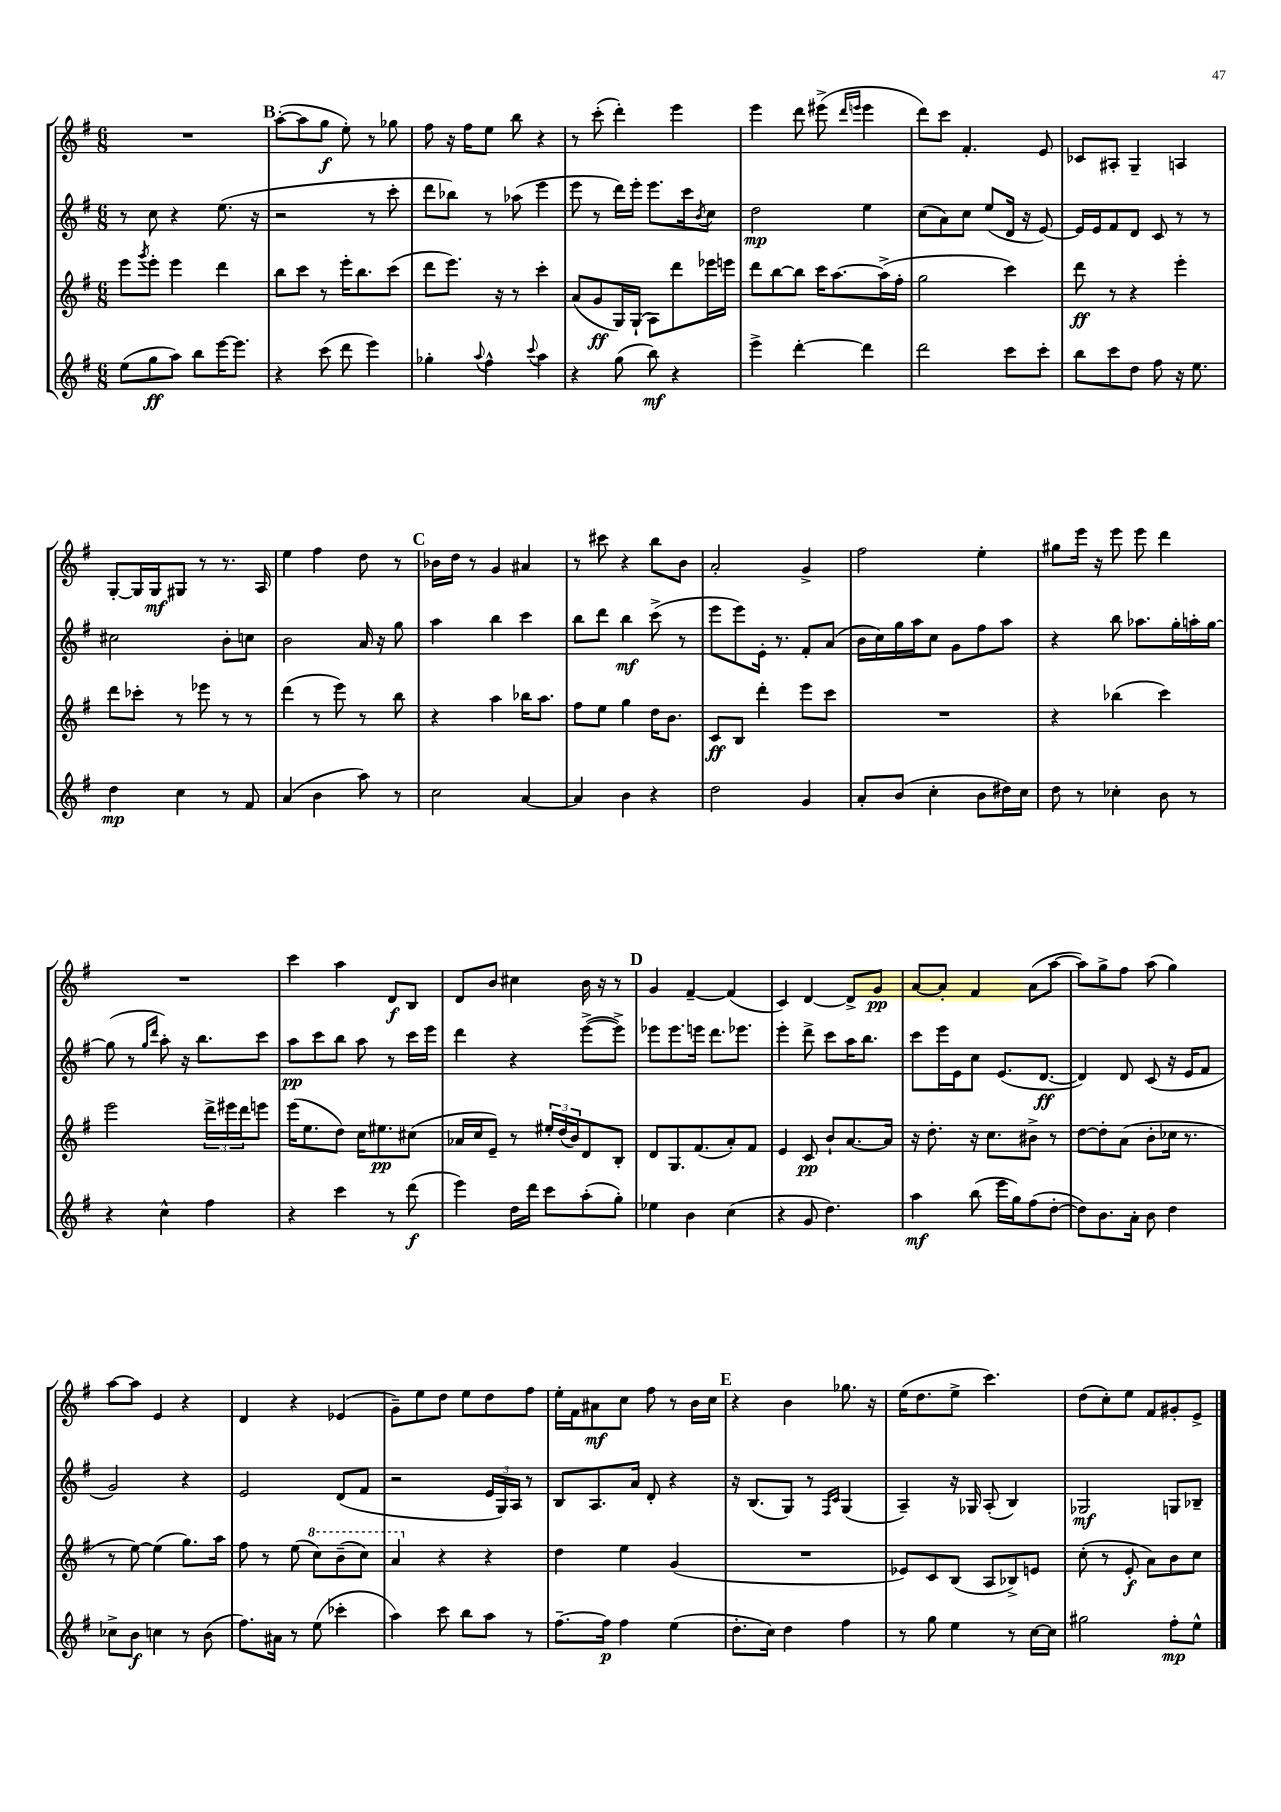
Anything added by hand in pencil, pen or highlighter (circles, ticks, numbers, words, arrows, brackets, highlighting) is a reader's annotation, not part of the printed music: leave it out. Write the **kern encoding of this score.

**kern	**dynam	**kern	**dynam	**kern	**dynam	**kern	**dynam
*part4	*part4	*part3	*part3	*part2	*part2	*part1	*part1
*staff4	*staff4	*staff3	*staff3	*staff2	*staff2	*staff1	*staff1
*clefG2	*	*clefG2	*	*clefG2	*	*clefG2	*
*k[f#]	*	*k[f#]	*	*k[f#]	*	*k[f#]	*
*M6/8	*	*M6/8	*	*M6/8	*	*M6/8	*
=11	=11	=11	=11	=11	=11	=11	=11
(8ee\L	.	8eee\L	.	8r	.	2.r	.
.	.	8qggg/	.	.	.	.	.
8gg\	ff	8eee'\J	.	8cc\	.	.	.
8aa\J)	.	4eee\	.	4r	.	.	.
8bb\L	.	.	.	.	.	.	.
[16eee\K	.	4ddd\	.	(8.ee\	.	.	.
8.eee\J]	.	.	.	.	.	.	.
.	.	.	.	16r	.	.	.
!!LO:REH:place=s1:t=B
=12	=12	=12	=12	=12	=12	=12	=12
4r	.	8bb\L	.	2r	.	([8aa'\L	.
.	.	8ccc\J	.	.	.	8aa\]	.
(8ccc\	.	8r	.	.	.	8gg\J	f
8ddd\	.	16eee'\KL	.	.	.	8ee'\)	.
.	.	8.bb\	.	.	.	.	.
4eee\)	.	.	.	8r	.	8r	.
.	.	(8ccc\J	.	8ccc'\	.	8gg-X\	.
=13	=13	=13	=13	=13	=13	=13	=13
4gg-X'\	.	8ddd\L	.	8ddd\L	.	8ff#\	.
.	.	8.eee\J)	.	8bb-X\J)	.	16r	.
.	.	.	.	.	.	16ff#\KL	.
8qqaa/	.	.	.	.	.	.	.
4ff#^^\	.	.	.	8r	.	8ee\J	.
.	.	16r	.	.	.	.	.
.	.	8r	.	(8aa-X\	.	8bb\	.
8qqccc/	.	.	.	.	.	.	.
4aa\	.	4ccc'\	.	4eee\	.	4r	.
=14	=14	=14	=14	=14	=14	=14	=14
4r	.	(8a/L	.	8eee\	.	8r	.
.	.	8g/	ff	8r	.	(8ccc'\	.
(8gg\	.	16G/L)	.	16ddd\LL)	.	4ddd'\)	.
.	.	(16G`/JJ	.	16eee'\JJ	.	.	.
8bb\)	mf	8A\L)	.	8.eee\L	.	.	.
4r	.	8ddd\	.	.	.	4eee\	.
.	.	.	.	16ccc\k	.	.	.
.	.	.	.	8qb/	.	.	.
.	.	16eee-X\L	.	8cc\J	.	.	.
.	.	16eeen\JJ	.	.	.	.	.
=15	=15	=15	=15	=15	=15	=15	=15
4eee^\	.	8ddd\L	.	2dd\	mp	4eee\	.
.	.	[8bb\	.	.	.	.	.
[4ddd'\	.	8bb\J]	.	.	.	8ddd\	.
.	.	16ccc\KL	.	.	.	(8eee#X^\	.
.	.	[8.aa\	.	.	.	.	.
.	.	.	.	.	.	16qqddd/LL	.
.	.	.	.	.	.	16qqeeen/JJ	.
4ddd\]	.	.	.	4ee\	.	4eee\	.
.	.	(16aa^\L]	.	.	.	.	.
.	.	16ff#'\JJ	.	.	.	.	.
=16	=16	=16	=16	=16	=16	=16	=16
2ddd\	.	2gg\	.	(8cc\L	.	8ddd\L)	.
.	.	.	.	8a\)	.	8ccc\J	.
.	.	.	.	8cc\J	.	4.f#'/	.
.	.	.	.	(8ee/L	.	.	.
8ccc\L	.	4ccc\)	.	16d/Jk	.	.	.
.	.	.	.	16r	.	.	.
8ccc'\J	.	.	.	[8e/)	.	8e/	.
=17	=17	=17	=17	=17	=17	=17	=17
8bb\L	.	8ddd\	ff	16e/LL]	.	8c-X/L	.
.	.	.	.	16e/J	.	.	.
8ccc\	.	8r	.	8f#/	.	8A#X'/J	.
8dd\J	.	4r	.	8d/J	.	4G~/	.
8ff#\	.	.	.	8c/	.	.	.
16r	.	4eee'\	.	8r	.	4An/	.
8.ee\	.	.	.	.	.	.	.
.	.	.	.	8r	.	.	.
!!LO:LB:g=z
=18	=18	=18	=18	=18	=18	=18	=18
4dd\	mp	8ddd\L	.	2cc#X\	.	[8G'/L	.
.	.	8ccc-X'\J	.	.	.	16G/L]	.
.	.	.	.	.	.	16G/J	mf
4cc\	.	8r	.	.	.	8G#X/J	.
.	.	8eee-X\	.	.	.	8r	.
8r	.	8r	.	8b'\L	.	8.r	.
8f#/	.	8r	.	8ccn\J	.	.	.
.	.	.	.	.	.	16A/	.
=19	=19	=19	=19	=19	=19	=19	=19
(4a/	.	(4ddd\	.	2b\	.	4ee\	.
4b\	.	8r	.	.	.	4ff#\	.
.	.	8eee\)	.	.	.	.	.
8aa\)	.	8r	.	16a/	.	8dd\	.
.	.	.	.	16r	.	.	.
8r	.	8bb\	.	8gg\	.	8r	.
!!LO:REH:place=s1:t=C
=20	=20	=20	=20	=20	=20	=20	=20
2cc\	.	4r	.	4aa\	.	16b-X\LL	.
.	.	.	.	.	.	16dd\JJ	.
.	.	.	.	.	.	8r	.
.	.	4aa\	.	4bb\	.	4g/	.
[4a/	.	16bb-X\KL	.	4ccc\	.	4a#X/	.
.	.	8.aa\J	.	.	.	.	.
=21	=21	=21	=21	=21	=21	=21	=21
4a/]	.	8ff#\L	.	8bb\L	.	8r	.
.	.	8ee\J	.	8ddd\J	.	8ccc#X\	.
4b\	.	4gg\	.	4bb\	mf	4r	.
4r	.	16dd\KL	.	(8ccc^\	.	8bb\L	.
.	.	8.b\J	.	.	.	.	.
.	.	.	.	8r	.	8b\J	.
=22	=22	=22	=22	=22	=22	=22	=22
2dd\	.	8c/L	ff	8eee\L	.	2a'/	.
.	.	8B/J	.	8eee\)	.	.	.
.	.	4ddd'\	.	16e'\Jk	.	.	.
.	.	.	.	8.r	.	.	.
4g/	.	8eee\L	.	8f#'/L	.	4g^/	.
.	.	8ccc\J	.	(8a/J	.	.	.
=23	=23	=23	=23	=23	=23	=23	=23
8a'/L	.	2.r	.	16b\LL	.	2ff#\	.
.	.	.	.	16cc\)	.	.	.
(8b/J	.	.	.	16gg\	.	.	.
.	.	.	.	16aa\J	.	.	.
4cc'\	.	.	.	8cc\J	.	.	.
.	.	.	.	8g\L	.	.	.
8b\L	.	.	.	8ff#\	.	4ee'\	.
16dd#X\L)	.	.	.	8aa\J	.	.	.
16cc\JJ	.	.	.	.	.	.	.
=24	=24	=24	=24	=24	=24	=24	=24
8dd\	.	4r	.	4r	.	8gg#X\L	.
8r	.	.	.	.	.	16eee\Jk	.
.	.	.	.	.	.	16r	.
4cc-X'\	.	(4bb-X\	.	8bb\	.	8eee\	.
.	.	.	.	8.aa-X\L	.	8eee\	.
8b\	.	4ccc\)	.	.	.	4ddd\	.
.	.	.	.	16gg'\L	.	.	.
8r	.	.	.	16aan'\	.	.	.
.	.	.	.	[16gg\JJ	.	.	.
!!LO:LB:g=z
=25	=25	=25	=25	=25	=25	=25	=25
4r	.	2eee\	.	(8gg\]	.	2.r	.
.	.	.	.	8r	.	.	.
.	.	.	.	16qqgg/LL	.	.	.
.	.	.	.	16qqddd/JJ	.	.	.
4cc^^\	.	.	.	8aa'\)	.	.	.
.	.	.	.	16r	.	.	.
.	.	.	.	8.bb\L	.	.	.
4ff#\	.	24ddd^\LL	.	.	.	.	.
.	.	24eee#X\	.	.	.	.	.
.	.	24ddd\J	.	.	.	.	.
.	.	8eeen\J	.	8ccc\J	.	.	.
=26	=26	=26	=26	=26	=26	=26	=26
4r	.	(16eee\KL	.	8aa\L	pp	4ccc\	.
.	.	8.ee\	.	.	.	.	.
.	.	.	.	8ccc\	.	.	.
4ccc\	.	8dd\J)	.	8bb\J	.	4aa\	.
.	.	16cc\KL	.	8aa\	.	.	.
.	.	8.ee#X\	pp	.	.	.	.
8r	.	.	.	8r	.	8d/L	f
(8ddd\	f	(8cc#X\J	.	16ccc\LL	.	8B/J	.
.	.	.	.	16eee\JJ	.	.	.
=27	=27	=27	=27	=27	=27	=27	=27
4eee\)	.	16a-X/LL	.	4ddd\	.	8d/L	.
.	.	16cc/J	.	.	.	.	.
.	.	8e~/J)	.	.	.	8b/J	.
16dd\LL	.	8r	.	4r	.	4cc#X\	.
16ddd\JJ	.	.	.	.	.	.	.
8ccc\L	.	24ee#X'/LL	.	.	.	.	.
.	.	(24dd/	.	.	.	.	.
.	.	24b/J)	.	.	.	.	.
(8aa'\	.	8d/	.	([8eee^\L	.	16b\	.
.	.	.	.	.	.	16r	.
8gg'\J)	.	8B'/J	.	8eee^\J])	.	8r	.
!!LO:REH:place=s1:t=D
=28	=28	=28	=28	=28	=28	=28	=28
4ee-X\	.	8d/L	.	8eee-X\L	.	4g/	.
.	.	8.G/	.	8.eee-\	.	.	.
4b\	.	.	.	.	.	[4f#~/	.
.	.	(8.f#/	.	16eeen\Jk	.	.	.
.	.	.	.	8.ddd\L	.	.	.
(4cc\	.	8a'/)	.	.	.	(4f#/]	.
.	.	.	.	8.eee-X\J	.	.	.
.	.	8f#/J	.	.	.	.	.
=29	=29	=29	=29	=29	=29	=29	=29
4r	.	4e/	.	4eee'\	.	4c/)	.
8g/	.	8c/	pp	8ddd^\	.	[4d/	.
4.dd\)	.	8b`/L	.	8ccc\L	.	.	.
.	.	[8.a/	.	16aa\K	.	8d^/L]	.
.	.	.	.	8.bb\J	.	.	.
.	.	.	.	.	.	8g/J	pp
.	.	16a/Jk]	.	.	.	.	.
=30	=30	=30	=30	=30	=30	=30	=30
4aa\	mf	16r	.	8ccc\L	.	[8a/L	.
.	.	8.dd'\	.	.	.	.	.
.	.	.	.	16eee\L	.	8a'/J]	.
.	.	.	.	16e\J	.	.	.
(8bb\	.	16r	.	8cc\J	.	4f#/	.
.	.	8.cc\L	.	.	.	.	.
16eee\LL	.	.	.	(8.e/L	.	.	.
16gg\J)	.	.	.	.	.	.	.
(8ff#\	.	8b#X^\J	.	.	.	(8a\L	.
.	.	.	.	[8.d/J	ff	.	.
[8dd'\J	.	8r	.	.	.	[8aa\J	.
=31	=31	=31	=31	=31	=31	=31	=31
8dd\L])	.	[8dd\L	.	4d/])	.	8aa\L])	.
8.b\	.	8dd'\]	.	.	.	8gg^\	.
.	.	(8a\J	.	8d/	.	8ff#\J	.
16a'\Jk	.	.	.	.	.	.	.
8b\	.	8b'\L	.	(8c/	.	(8aa\	.
4dd\	.	16cc-X\Jk	.	16r	.	4gg\)	.
.	.	8.r	.	16e/KL	.	.	.
.	.	.	.	8f#/J	.	.	.
!!LO:LB:g=z
=32	=32	=32	=32	=32	=32	=32	=32
8cc-X^\L	.	8r	.	2g/)	.	[8aa\L	.
8b\J	f	[8ee\)	.	.	.	8aa\J]	.
4ccn\	.	(4ee\]	.	.	.	4e/	.
8r	.	8.gg\L)	.	4r	.	4r	.
(8b\	.	.	.	.	.	.	.
.	.	16aa\Jk	.	.	.	.	.
=33	=33	=33	=33	=33	=33	=33	=33
8.ff#\L)	.	8ff#\	.	2e/	.	4d/	.
.	.	8r	.	.	.	.	.
16a#X\Jk	.	.	.	.	.	.	.
8r	.	(8ee\	.	.	.	4r	.
*	*	*8va	*	*	*	*	*
(8ee\	.	8ccc\L)	.	.	.	.	.
4ccc-X'\	.	(8bb~\	.	(8d/L	.	(4e-X/	.
.	.	8ccc\J)	.	8f#/J	.	.	.
=34	=34	=34	=34	=34	=34	=34	=34
4aa\)	.	4aa/	.	2r	.	8g~\L)	.
.	.	.	.	.	.	8ee\	.
*	*	*X8va	*	*	*	*	*
8ccc\	.	4r	.	.	.	8dd\J	.
8bb\L	.	.	.	.	.	8ee\L	.
8aa\J	.	4r	.	24e/LL	.	8dd\	.
.	.	.	.	24G/)	.	.	.
.	.	.	.	24A/JJ	.	.	.
8r	.	.	.	8r	.	8ff#\J	.
=35	=35	=35	=35	=35	=35	=35	=35
[8.ff#~\L	.	4dd\	.	8B/L	.	16ee'\LL	.
.	.	.	.	.	.	16f#\J	.
.	.	.	.	8.A/	.	8a#X\	mf
16ff#\Jk]	p	.	.	.	.	.	.
4ff#\	.	4ee\	.	.	.	8cc\J	.
.	.	.	.	16a/Jk	.	.	.
.	.	.	.	8d'/	.	8ff#\	.
(4ee\	.	(4g/	.	4r	.	8r	.
.	.	.	.	.	.	16b\LL	.
.	.	.	.	.	.	16cc\JJ	.
!!LO:REH:place=s1:t=E
=36	=36	=36	=36	=36	=36	=36	=36
8.dd'\L	.	2.r	.	16r	.	4r	.
.	.	.	.	(8.B/L	.	.	.
16cc\Jk)	.	.	.	.	.	.	.
4dd\	.	.	.	8G/J)	.	4b\	.
.	.	.	.	8r	.	.	.
.	.	.	.	16qqF#/LL	.	.	.
.	.	.	.	16qqc/JJ	.	.	.
4ff#\	.	.	.	(4G/	.	8.gg-X\	.
.	.	.	.	.	.	16r	.
=37	=37	=37	=37	=37	=37	=37	=37
8r	.	8e-X/L)	.	4A~/)	.	(16ee\KL	.
.	.	.	.	.	.	8.dd\	.
8gg\	.	8c/	.	.	.	.	.
4ee\	.	(8B/J	.	16r	.	8ee^\J	.
.	.	.	.	16G-X/	.	.	.
.	.	8A/L	.	(8A'/	.	4.ccc\)	.
8r	.	8B-X^/)	.	4B/)	.	.	.
[16cc\LL	.	8en/J	.	.	.	.	.
16cc\JJ]	.	.	.	.	.	.	.
=38	=38	=38	=38	=38	=38	=38	=38
2gg#X\	.	(8cc'\	.	2G-X/	mf	(8dd\L	.
.	.	8r	.	.	.	8cc'\)	.
.	.	8e'/	f	.	.	8ee\J	.
.	.	8a\L)	.	.	.	8f#/L	.
8ff#'\L	mp	8b\	.	8Gn/L	.	8g#X'/	.
8ee^^\J	.	8cc\J	.	8B-X~/J	.	8e^/J	.
==	==	==	==	==	==	==	==
*-	*-	*-	*-	*-	*-	*-	*-
